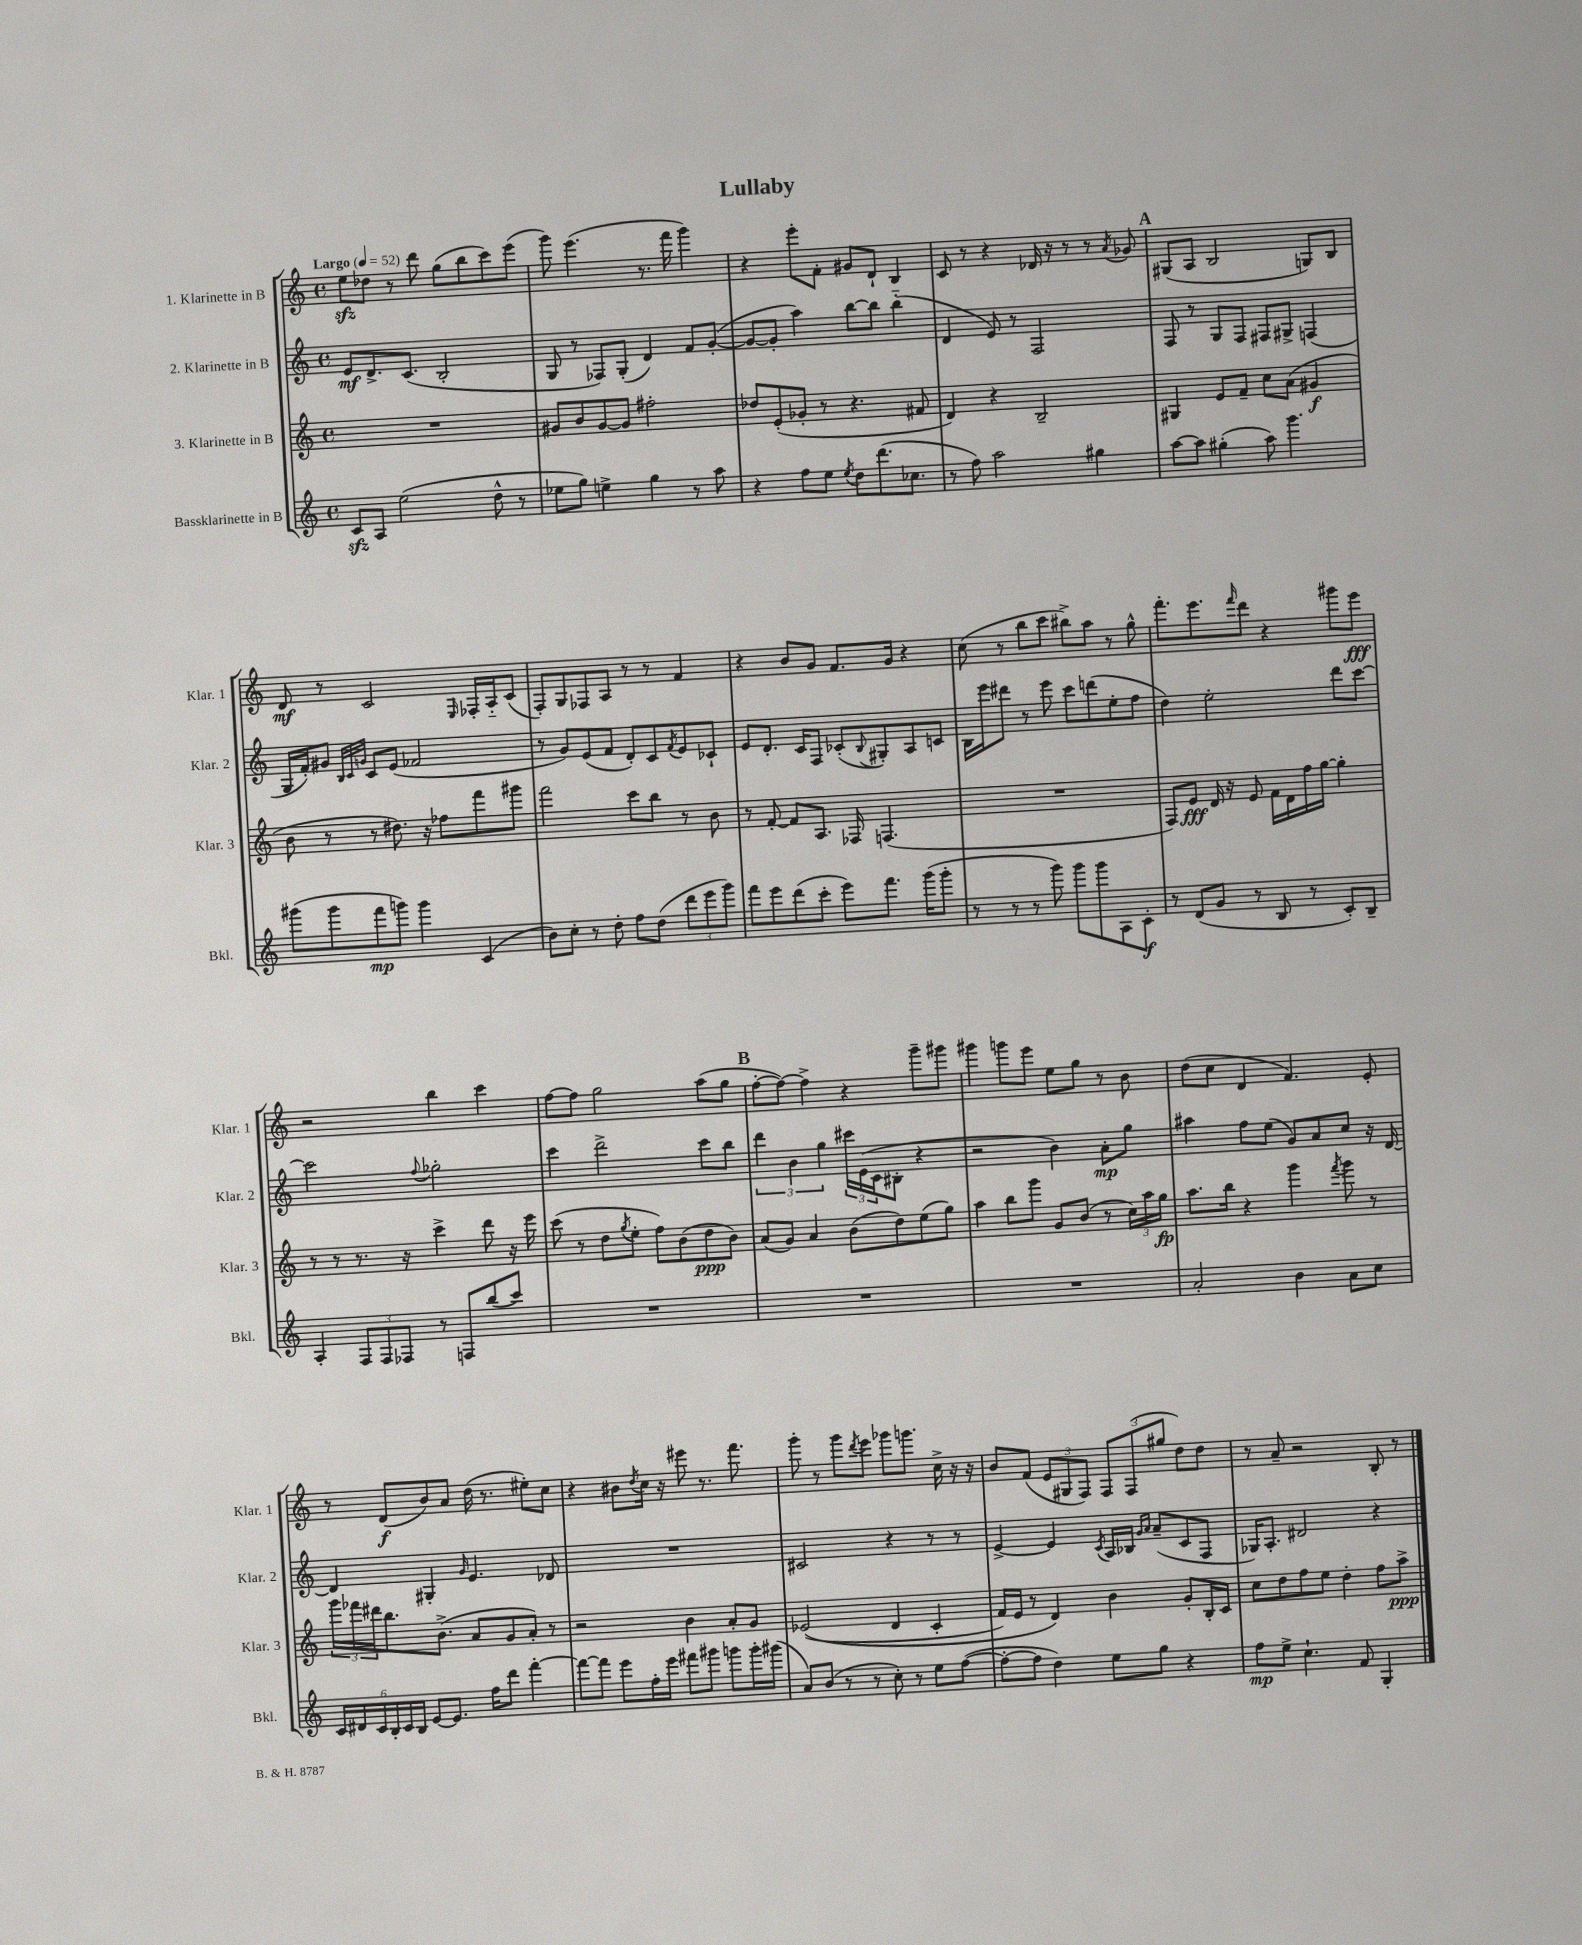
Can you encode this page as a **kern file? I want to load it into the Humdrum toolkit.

**kern	**kern	**kern	**kern
*staff4	*staff3	*staff2	*staff1
*clefG2	*clefG2	*clefG2	*clefG2
*k[]	*k[]	*k[]	*k[]
*M4/4	*M4/4	*M4/4	*M4/4
*met(c)	*met(c)	*met(c)	*met(c)
*MM52	*MM52	*MM52	*MM52
8c	1r	8e	8ee
8A	.	8.d^	8dd-
(2ee	.	.	8r
.	.	(8.c	.
.	.	.	8ddd
.	.	2B'	(8gg
.	.	.	8bb
8dd^^	.	.	8ccc)
8r	.	.	(8eee
=	=	=	=
8ee-	8g#	8G	8ggg)
8gg)	8b	8r	(4.eee
4ee^	[8g#	8F-)	.
.	8g#]	(8G'	.
4gg	2ff#'	4d)	8.r
.	.	.	16fff
8r	.	8f	4ggg)
8aa	.	([8g'	.
=	=	=	=
4r	8dd-	8g_	4r
.	(8e'	8g']	.
8ff	8g-'	4aa)	8eee'
8ee	8r	.	8f'
8qee	.	.	.
8dd	4.r	[8bb	8g#
(8.ddd	.	8bb]	8d`
.	.	(4bb'~	4B
8.cc-	.	.	.
.	8f#	.	.
=	=	=	=
8r	4d)	4d	8c
8ff)	.	.	8r
2aa	4r	8e)	4r
.	.	8r	.
.	2B~	2F	16d-
.	.	.	16r
.	.	.	8r
4gg#	.	.	8r
.	.	.	8qa
.	.	.	8g-
=	=	=	=
[8aa	4G#	8F	(8G#
8aa]	.	8r	8A
(4gg#'	8e	8G	2B
.	8f~	8F	.
8aa)	8cc	8F#	.
4.ggg	(8a	8G#^	.
.	4g#	(4F	8G)
.	.	.	8B
=	=	=	=
(8ggg#	8b	16G	8d
.	.	16f')	.
8ggg#	8r	8g#	8r
.	.	32qqB	.
.	.	32qqc	.
.	.	32qqg	.
8fff	8r	8c	2c
8ggg)	8.dd#)	(8e	.
4ggg	.	2f-	.
.	16r	.	.
.	8ff-	.	.
.	.	.	16qqE
(4c	8fff	.	16F-'
.	.	.	16A'~
.	8ggg#	.	(8c
=	=	=	=
8b)	2fff	8r	8F')
8cc'	.	8g)	8G
8r	.	(8e	8F-
8dd'	.	8f	8A
8ff	8ccc	8d')	8r
(8dd	8bb	8c	8r
.	.	8qf	.
12ddd	8r	8e	4f
12eee	.	.	.
.	8b	8c-`	.
12ggg)	.	.	.
=	=	=	=
8fff	8r	8e	4r
8eee	[8f'	8.d'	.
(8ddd	8f]	.	8b
.	.	16c	.
8ccc'	8.A	8F	8g
8eee)	.	(8c-'	8.f
.	16F-	.	.
.	.	8qqB	.
8.fff	(4.F	8G#')	.
.	.	.	16g
.	.	8A	4r
(16ggg	.	.	.
8ggg'	.	8c	.
=	=	=	=
8r	1r	16B	(8cc
.	.	16eee	.
8r	.	8ddd#	8r
8r	.	8r	8bb
8ggg)	.	8eee	8ccc
8ggg	.	8ccc	8bb#^)
8ggg	.	(8ddd	8aa
8A	.	8ee'	8r
8c'	.	8ff	8gg^^
=	=	=	=
8r	8F)	4dd)	8.fff'
(8d	8e	.	.
.	.	.	8.eee
8g	16d	2ee'	.
.	16r	.	.
.	.	.	16qqfff
8r	8e	.	8ddd
8B	16f	.	4r
.	16d	.	.
8r	16ff	.	.
.	[16gg	.	.
8c')	4gg']	8ddd	8ggg#
8B~	.	[8ccc	8eee
=	=	=	=
4A'	8r	2ccc]	2r
.	8r	.	.
12F	8.r	.	.
12F	.	.	.
12F-	.	.	.
.	16r	.	.
.	.	8qqff	.
8r	4ccc^	2gg-'	4bb
8F	.	.	.
(8bb	8ddd	.	4ccc
8ccc)	16r	.	.
.	16eee	.	.
=	=	=	=
1r	(8ccc	4ccc	[8ff
.	8r	.	8ff]
.	8dd	2ddd^	2gg
.	8qgg	.	.
.	8ee'	.	.
.	8ff)	.	.
.	(8b	.	.
.	8dd	8ccc	(8aa
.	8b)	8bb	8gg
=	=	=	=
1r	(8a	6ddd	[8ff'
.	8g)	.	8ff_)
.	.	6b	.
.	4a	.	4ff^]
.	.	6gg	.
.	(8b	24ccc#	4r
.	.	(24e	.
.	.	24c	.
.	8dd)	8B#'	.
.	(8ee	4r	8ggg~
.	8gg)	.	8ggg#
=	=	=	=
1r	4aa	2r	4ggg#
.	8bb	.	8ggg
.	8ggg	.	8eee
.	8g	4b)	8ee
.	(8b	.	8gg
.	8r	8a'	8r
.	24cc)	8gg	8b
.	24aa	.	.
.	24gg	.	.
=	=	=	=
2a'	8.aa	4aa#	(8dd
.	.	.	8cc
.	16bb	.	.
.	4r	8ff	4d
.	.	(8ee	.
4b	4ggg	8g)	4.f)
.	.	8a	.
.	8qfff	.	.
8a	8ggg	8cc	.
8cc	8r	16r	8e'
.	.	[16d	.
=	=	=	=
24c	24ggg	4d]	8r
24d#	24fff-	.	.
24c	24ddd#	.	.
24B'	8.bb	.	(8d
24c	.	.	.
24B	.	.	.
[8e	.	4G#'	8b)
.	(8.b^	.	.
8.e]	.	.	8a
.	.	16qqg	.
.	8a	4.e	(16dd
16ff	.	.	8.r
8ddd	8g	.	.
[4fff'	8a')	.	8ee#')
.	8r	8d-	8cc
=	=	=	=
8fff_	2r	1r	4r
8fff]	.	.	.
8eee	.	.	8b#
.	.	.	8qdd
16ff'	.	.	16cc
16eee	.	.	16r
8fff#	4b	.	8eee#
8ggg#	.	.	8.r
8ggg	8a'	.	.
.	.	.	8.fff
16ggg'	8g	.	.
(16ggg#	.	.	.
=	=	=	=
8a)	&((2e-	2c#	8ggg'
(8b	.	.	8r
8r	.	.	8ggg
.	.	.	8qddd
8r	.	.	8eee
8cc')	4d	4r	8ggg-
8r	.	.	8.ggg
8ee	4c'	8r	.
.	.	.	16cc^
([8ff	.	8r	16r
.	.	.	16r
=	=	=	=
8ff'_	16f)	[4e^	8b
.	16e	.	.
8ff]	8r	.	(8f
4dd)	4d&)	4e]	12e
.	.	.	12G#
.	.	.	12F)
.	.	8qc	.
8ee	4b	16A	12F
.	.	16B-	.
.	.	.	(12F
.	.	16qqg	.
.	.	16qqa	.
8gg	.	(8a~	.
.	.	.	12gg#
4r	8g'	8c	8dd)
.	16B'	8F	8dd
.	16c	.	.
=	=	=	=
8ff	8cc	16G-)	8r
.	.	8.A'	.
8ee^	8dd	.	8a~
4.cc`	8ff	2d#	2r
.	8ee	.	.
.	4dd'	.	.
8f	.	.	.
4G'	8ff	4r	8B'
.	8aa^	.	8r
==	==	==	==
*-	*-	*-	*-
